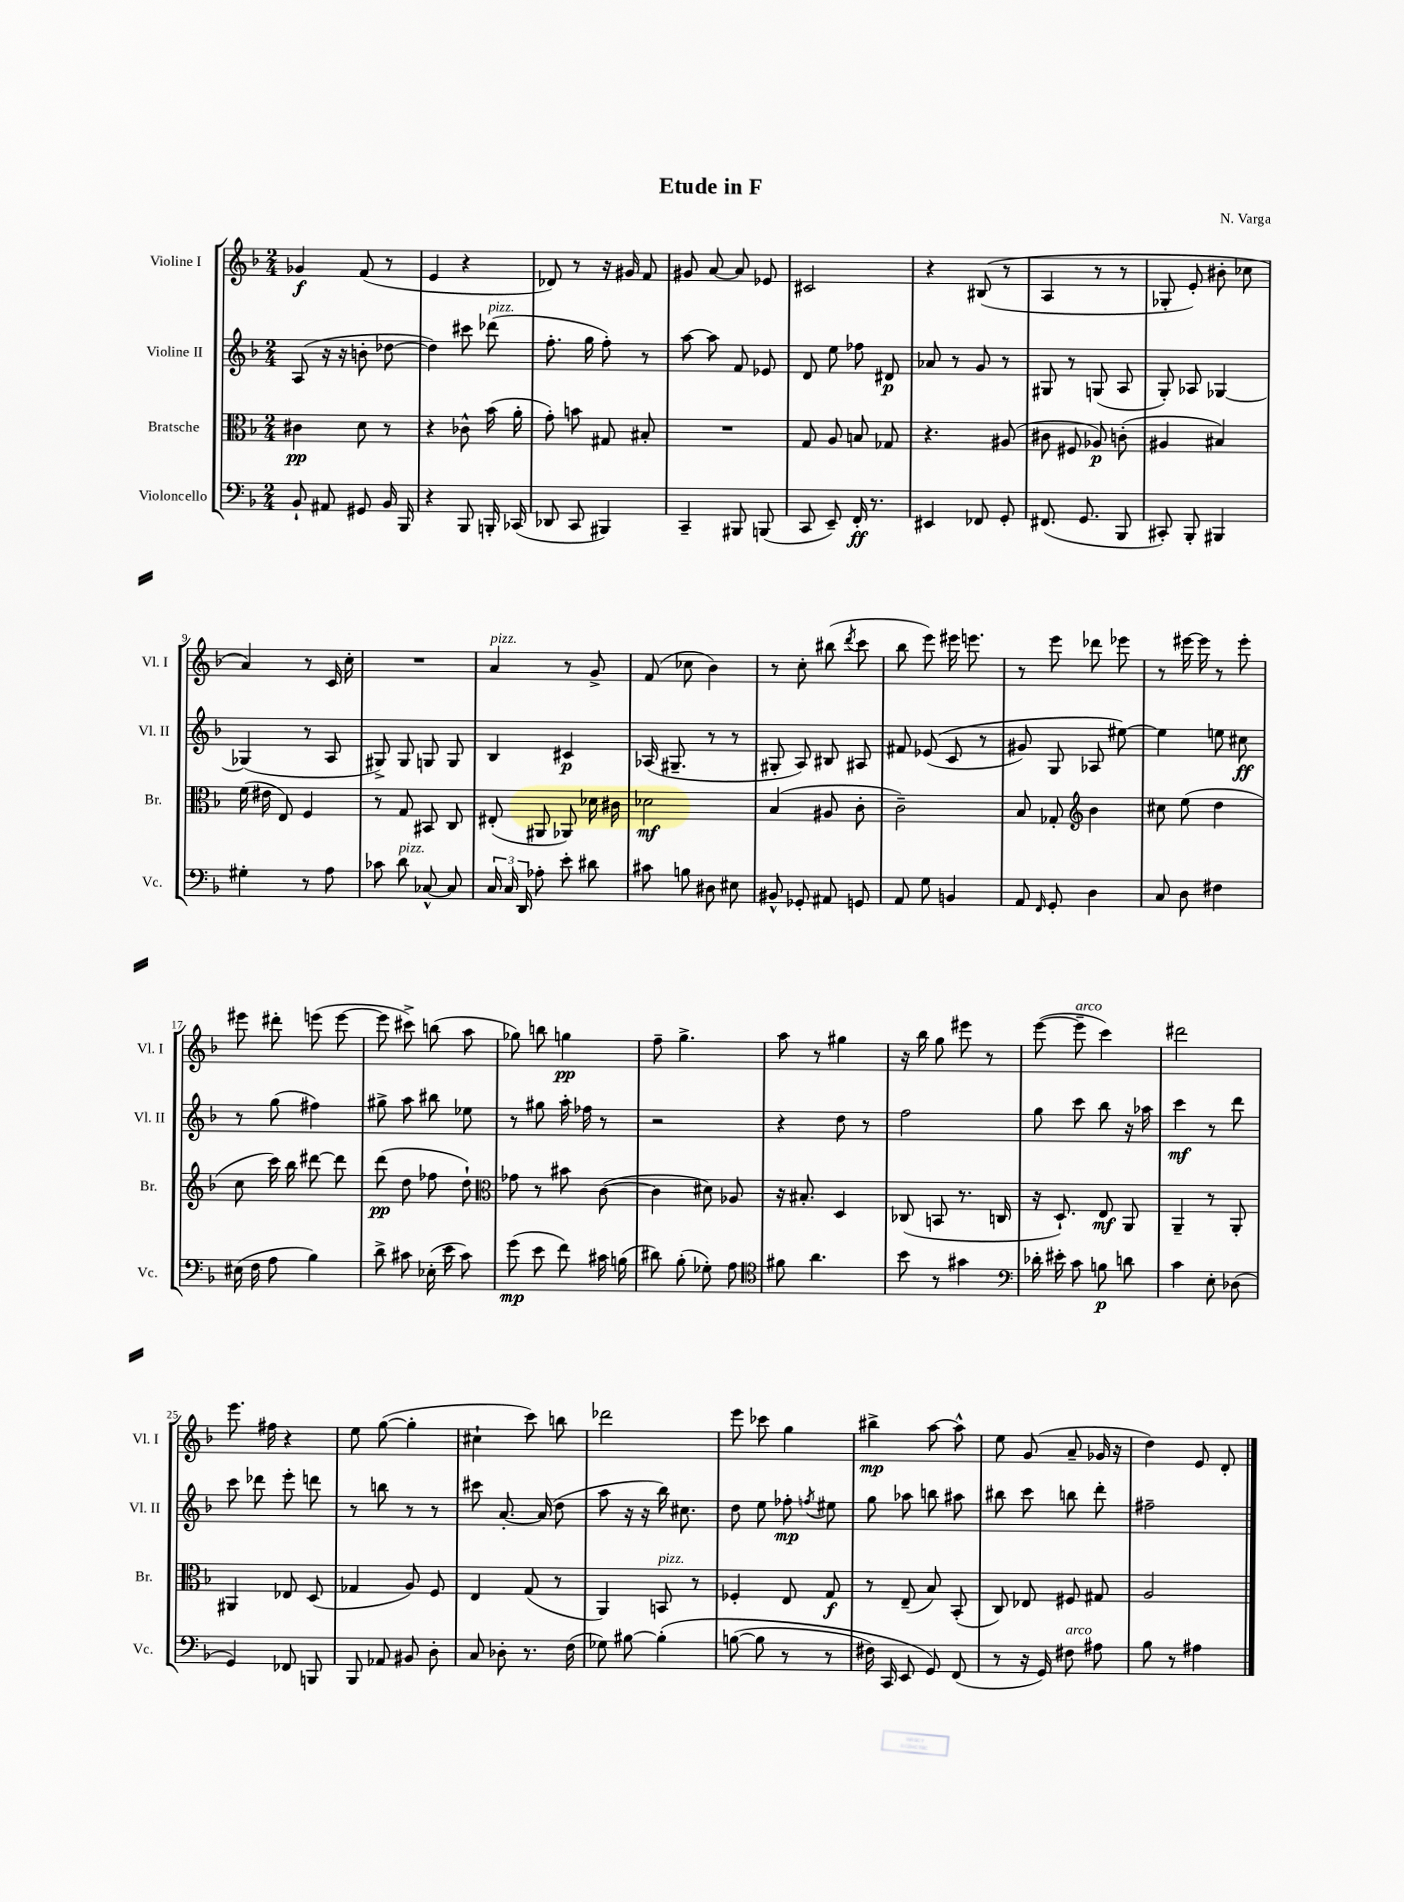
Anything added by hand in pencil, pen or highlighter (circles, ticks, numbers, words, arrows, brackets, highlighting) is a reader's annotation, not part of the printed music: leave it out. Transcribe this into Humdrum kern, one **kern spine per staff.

**kern	**dynam	**kern	**dynam	**kern	**dynam	**kern	**dynam
*part4	*part4	*part3	*part3	*part2	*part2	*part1	*part1
*staff4	*staff4	*staff3	*staff3	*staff2	*staff2	*staff1	*staff1
*I"Violoncello	*	*I"Bratsche	*	*I"Violine II	*	*I"Violine I	*
*I'Vc.	*	*I'Br.	*	*I'Vl. II	*	*I'Vl. I	*
*clefF4	*	*clefC3	*	*clefG2	*	*clefG2	*
*k[b-]	*	*k[b-]	*	*k[b-]	*	*k[b-]	*
*M2/4	*	*M2/4	*	*M2/4	*	*M2/4	*
=1	=1	=1	=1	=1	=1	=1	=1
8BB-`/	.	4c#X\	pp	(8A/	.	4g-X/	f
8AA#X/	.	.	.	16r	.	.	.
.	.	.	.	16r	.	.	.
8GG#X/	.	8d\	.	8bn'\	.	(8f/	.
16BB-/	.	8r	.	[8dd-X\	.	8r	.
16BBB-/	.	.	.	.	.	.	.
=2	=2	=2	=2	=2	=2	=2	=2
4r	.	4r	.	4dd-\])	.	4e/	.
8BBB-/	.	8c-X^^\	.	8ccc#X\	.	4r	.
!	!	!	!	!LO:TX:a:i:t=pizz.	!	!	!
16BBBn'/	.	(16b-\	.	(8ddd-X\	.	.	.
(16CC-X/	.	16a'\	.	.	.	.	.
=3	=3	=3	=3	=3	=3	=3	=3
8DD-X/	.	8g'\)	.	8.ff'\	.	8d-X/)	.
8CC/	.	8bn\	.	.	.	8r	.
.	.	.	.	16gg\	.	.	.
4BBB#X/)	.	8G#X/	.	8ff'\)	.	16r	.
.	.	.	.	.	.	16g#X/	.
.	.	8B#X'/	.	8r	.	8f/	.
=4	=4	=4	=4	=4	=4	=4	=4
4CC~/	.	2r	.	[8aa\	.	8g#X/	.
.	.	.	.	8aa\]	.	[8a/	.
8BBB#X/	.	.	.	8f/	.	8a/]	.
(8BBBn/	.	.	.	8e-X/	.	8e-X/	.
=5	=5	=5	=5	=5	=5	=5	=5
8CC/	.	8G/	.	8d/	.	2c#X/	.
8EE~/)	.	8A/	.	8ee\	.	.	.
16FF'/	ff	8Bn/	.	8ff-X\	.	.	.
8.r	.	.	.	.	.	.	.
.	.	8G-X/	.	8d#X/	p	.	.
=6	=6	=6	=6	=6	=6	=6	=6
4EE#X/	.	4.r	.	8a-X/	.	4r	.
.	.	.	.	8r	.	.	.
8FF-X/	.	.	.	8g/	.	((8B#X/	.
8GG'/	.	(8A#X/	.	8r	.	8r	.
=7	=7	=7	=7	=7	=7	=7	=7
(8.FF#X/	.	8c#X\	.	8G#X/	.	4A/	.
.	.	8F#X/	.	8r	.	.	.
8.GG/	.	.	.	.	.	.	.
.	.	8A-X/)	p	(8Gn/	.	8r	.
8BBB-/	.	(8cn'\	.	8A/	.	8r	.
=8	=8	=8	=8	=8	=8	=8	=8
8CC#X'/)	.	4A#X/	.	8G'/)	.	8G-X'/	.
8BBB-'/	.	.	.	8A-X/	.	8e'/)	.
4BBB#X/	.	4B#X/)	.	[4G-X/	.	8b#X'\	.
.	.	.	.	.	.	8cc-X\	.
!!LO:LB:g=z
=9	=9	=9	=9	=9	=9	=9	=9
4G#X'\	.	(16f\	.	(4G-X/]	.	4a/)	.
.	.	16e#X\	.	.	.	.	.
.	.	8E/)	.	.	.	.	.
8r	.	4F/	.	8r	.	8r	.
8A\	.	.	.	8A/	.	16c/	.
.	.	.	.	.	.	16cc'\	.
=10	=10	=10	=10	=10	=10	=10	=10
8c-X\	.	8r	.	8G#X^/)	.	2r	.
!LO:TX:a:i:t=pizz.	!	!	!	!	!	!	!
8d\	.	8G/	.	8G#/	.	.	.
[8C-X^^/	.	8BB#X/	.	8Gn/	.	.	.
8C-/]	.	8C/	.	8G/	.	.	.
=11	=11	=11	=11	=11	=11	=11	=11
!	!	!	!	!	!	!LO:TX:a:i:t=pizz.	!
24C/	.	(8E#X'/	.	4B-/	.	4a/	.
24C/	.	.	.	.	.	.	.
24DD/	.	.	.	.	.	.	.
8A-X'\	.	8AA#X/	.	.	.	.	.
8e'\	.	8AA-X/)	.	4c#X/	p	8r	.
8d#X\	.	16d-X\	.	.	.	8g^/	.
.	.	16c#X\	.	.	.	.	.
=12	=12	=12	=12	=12	=12	=12	=12
8c#X\	.	2d-X\	mf	(16A-X/	.	(8f/	.
.	.	.	.	8.G#X~/	.	.	.
8Bn\	.	.	.	.	.	8cc-X\	.
8D#X\	.	.	.	8r	.	4b-\)	.
8E#X\	.	.	.	8r	.	.	.
=13	=13	=13	=13	=13	=13	=13	=13
8BB#X^^/	.	(4B-/	.	8G#X'/	.	8r	.
8GG-X'/	.	.	.	8A/)	.	8cc'\	.
8AA#X/	.	8A#X/	.	8B#X/	.	(8bb#X\	.
.	.	.	.	.	.	8qddd/	.
8GGn/	.	8c'\	.	8A#X/	.	8ccc\	.
=14	=14	=14	=14	=14	=14	=14	=14
8AA/	.	2c~\)	.	8f#X/	.	8bb-\	.
8G\	.	.	.	((8e-X/	.	8eee\)	.
4BBn/	.	.	.	8c/	.	16eee#X\	.
.	.	.	.	.	.	8.eeen\	.
.	.	.	.	8r	.	.	.
=15	=15	=15	=15	=15	=15	=15	=15
8AA/	.	8B-/	.	8g#X/)	.	8r	.
16qqFF/	.	.	.	.	.	.	.
8GG'/	.	8G-X'/	.	8G/	.	8eee\	.
*	*	*clefG2	*	*	*	*	*
4D\	.	4b-\	.	8A-X/	.	8ddd-X\	.
.	.	.	.	[8ee#X\)	.	8eee-X\	.
=16	=16	=16	=16	=16	=16	=16	=16
8C/	.	8cc#X\	.	4ee#\]	.	8r	.
8D\	.	(8ee\	.	.	.	[16eee#X\	.
.	.	.	.	.	.	16eee#\]	.
4F#X\	.	4dd\	.	8een\	.	8r	.
.	.	.	.	8cc#X\	ff	8eee#'\	.
!!LO:LB:g=z
=17	=17	=17	=17	=17	=17	=17	=17
(16E#X\	.	8cc\	.	8r	.	8eee#X\	.
16F\	.	.	.	.	.	.	.
8A\	.	16ccc\)	.	(8gg\	.	8ddd#X'\	.
.	.	16bb-\	.	.	.	.	.
4B-\)	.	[8ddd#X\	.	4ff#X\)	.	(8eeen\	.
.	.	8ddd#\]	.	.	.	[8eee\	.
=18	=18	=18	=18	=18	=18	=18	=18
8d^\	.	(8ddd\	pp	8gg#X^\	.	8eee\]	.
8c#X\	.	8dd\	.	8aa\	.	8ccc#X^\)	.
(16E-X'\	.	8ff-X\	.	8bb#X\	.	(8bbn\	.
16e\	.	.	.	.	.	.	.
8c#\)	.	8dd`\)	.	8ee-X\	.	8aa\	.
=19	=19	=19	=19	=19	=19	=19	=19
*	*	*clefC3	*	*	*	*	*
(8g\	mp	8g-X\	.	8r	.	8gg-X\)	.
8e\	.	8r	.	8gg#X\	.	8bbn\	.
8f\)	.	8b#X\	.	16aa'\	.	4ggn\	pp
.	.	.	.	16ff-X\	.	.	.
16c#X\	.	([8c\	.	8r	.	.	.
(16Bn\	.	.	.	.	.	.	.
=20	=20	=20	=20	=20	=20	=20	=20
8d#X\)	.	4c\]	.	2r	.	8ff~\	.
(8B-'\	.	.	.	.	.	4.gg^\	.
8G-X'\)	.	8d#X\)	.	.	.	.	.
8A\	.	8A-X/	.	.	.	.	.
=21	=21	=21	=21	=21	=21	=21	=21
*clefC4	*	*	*	*	*	*	*
8f#X\	.	16r	.	4r	.	8aa\	.
.	.	8.B#X'/	.	.	.	.	.
4.a\	.	.	.	.	.	8r	.
.	.	4D/	.	8dd\	.	4gg#X\	.
.	.	.	.	8r	.	.	.
=22	=22	=22	=22	=22	=22	=22	=22
8b-\	.	(8C-X/	.	2ff\	.	16r	.
.	.	.	.	.	.	16bb-\	.
8r	.	8BBn/	.	.	.	8gg\	.
4g#X\	.	8.r	.	.	.	8eee#X\	.
.	.	.	.	.	.	8r	.
.	.	16Cn/	.	.	.	.	.
=23	=23	=23	=23	=23	=23	=23	=23
*clefF4	*	*	*	*	*	*	*
16d-X'\	.	16r	.	8gg\	.	([8eee\	.
16e#X'\	.	8.D`/)	.	.	.	.	.
!	!	!	!	!	!	!LO:TX:a:i:t=arco	!
8c\	.	.	.	8ccc\	.	8eee~\]	.
8Bn\	p	8E/	mf	8bb-\	.	4ccc\)	.
8dn\	.	8AA/	.	16r	.	.	.
.	.	.	.	16aa-X\	.	.	.
=24	=24	=24	=24	=24	=24	=24	=24
4c\	.	4AA~/	.	4ccc\	mf	2ddd#X\	.
8E'\	.	8r	.	8r	.	.	.
(8D-X\	.	8AA'/	.	8ddd\	.	.	.
!!LO:LB:g=z
=25	=25	=25	=25	=25	=25	=25	=25
4GG/)	.	4AA#X/	.	8ccc\	.	8.eee\	.
.	.	.	.	8ddd-X\	.	.	.
.	.	.	.	.	.	16ff#X\	.
8FF-X/	.	8E-X/	.	8eee'\	.	4r	.
8BBBn/	.	(8D/	.	8dddn\	.	.	.
=26	=26	=26	=26	=26	=26	=26	=26
8BBB-/	.	4G-X/	.	8r	.	8ee\	.
8AA-X/	.	.	.	8bbn\	.	([8gg\	.
8BB#X/	.	8A/)	.	8r	.	4gg'\]	.
8D'\	.	8F/	.	8r	.	.	.
=27	=27	=27	=27	=27	=27	=27	=27
8C/	.	4E/	.	8ccc#X\	.	4cc#X`\	.
8D-X'\	.	.	.	[8.a'/	.	.	.
8.r	.	(8G/	.	.	.	8ccc\)	.
.	.	.	.	(16a/]	.	.	.
.	.	8r	.	8dd\	.	8bbn\	.
(16F\	.	.	.	.	.	.	.
=28	=28	=28	=28	=28	=28	=28	=28
8G-X\)	.	4AA/)	.	8aa\	.	2ddd-X\	.
[8B#X\	.	.	.	16r	.	.	.
.	.	.	.	16r	.	.	.
!	!	!LO:TX:a:i:t=pizz.	!	!	!	!	!
(4B#'\]	.	8BBn/	.	16bb-\)	.	.	.
.	.	.	.	8.cc#X\	.	.	.
.	.	8r	.	.	.	.	.
=29	=29	=29	=29	=29	=29	=29	=29
([8Bn\	.	4F-X'/	.	8dd\	.	8eee\	.
8B\]	.	.	.	8ee\	.	8ccc-X\	.
8r	.	8E/	.	8ff-X'\	mp	4gg\	.
.	.	.	.	8qffn/	.	.	.
8r	.	8G/	f	8ee#X\	.	.	.
=30	=30	=30	=30	=30	=30	=30	=30
16F#X\)	.	8r	.	8gg\	.	4bb#X^\	mp
16CC/	.	.	.	.	.	.	.
8EE/	.	(8E~/	.	8aa-X\	.	.	.
8GG/)	.	8B-/)	.	8bbn\	.	[8aa\	.
(8FF/	.	(8BB-'/	.	8aa#X\	.	8aa^^\]	.
=31	=31	=31	=31	=31	=31	=31	=31
8r	.	8C/)	.	8bb#X\	.	8ee\	.
16r	.	8E-X/	.	8ccc\	.	(8g/	.
16GG/)	.	.	.	.	.	.	.
!LO:TX:a:i:t=arco	!	!	!	!	!	!	!
8F#X\	.	8F#X/	.	8bbn\	.	8a~/	.
8A#X\	.	8G#X/	.	8ddd'\	.	16g-X/	.
.	.	.	.	.	.	16r	.
=32	=32	=32	=32	=32	=32	=32	=32
8B-\	.	2A/	.	2ff#X~\	.	4dd\)	.
8r	.	.	.	.	.	.	.
4A#X\	.	.	.	.	.	8e/	.
.	.	.	.	.	.	8d'/	.
==	==	==	==	==	==	==	==
*-	*-	*-	*-	*-	*-	*-	*-
